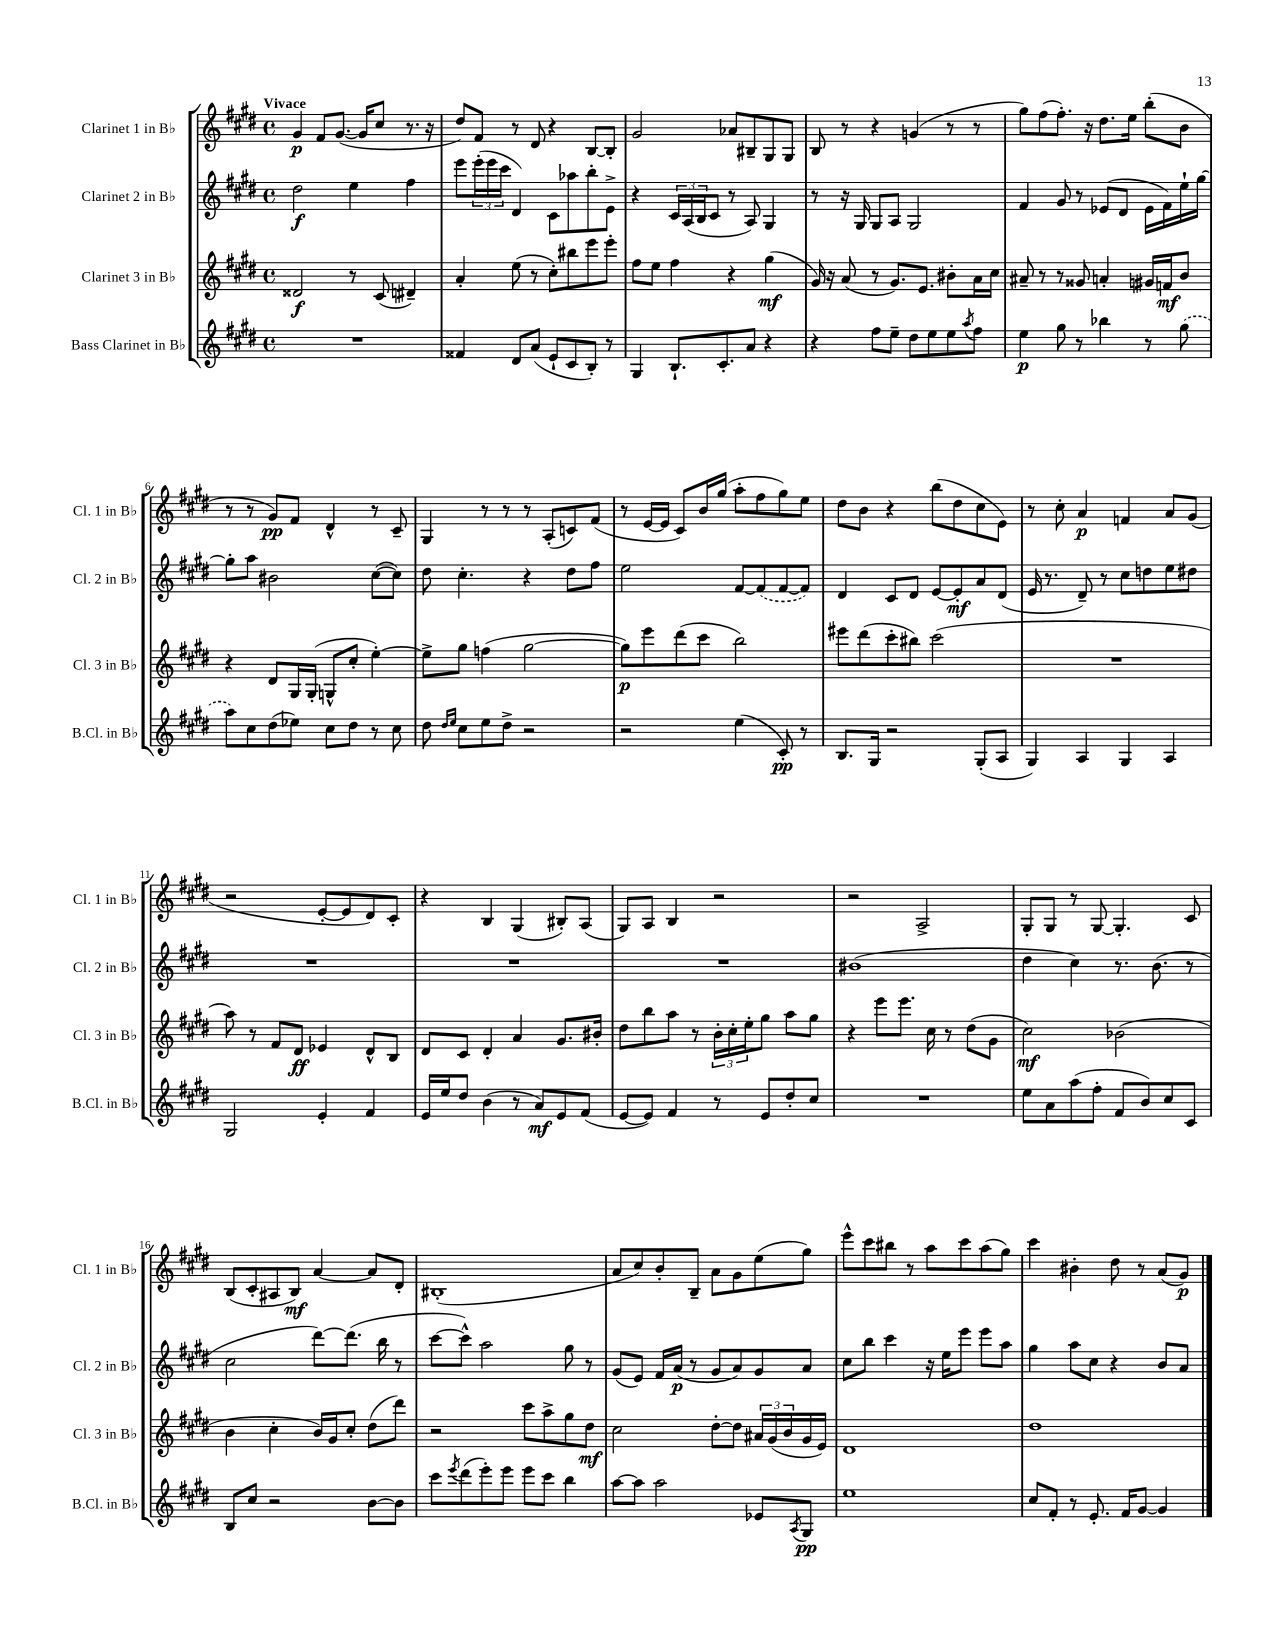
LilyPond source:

<<
\new StaffGroup <<
\new Staff = "s0" \with { instrumentName = "Clarinet 1 in Bb" shortInstrumentName = "Cl. 1 in Bb" } {
    \clef treble \key e \major \defaultTimeSignature \time 4/4 \tempo "Vivace"
    gis'4\p fis'8 gis'8.~( gis'16 cis''8 r8. r16 |
    dis''8) fis'8 r8 dis'8 r4 b8~ b8-. |
    gis'2 aes'8 bis8-- gis8 gis8 |
    b8 r8 r4 g'4( r8 r8 |
    gis''8) fis''8( fis''8.-.) r16 dis''8. e''16 b''8-.( b'8 |
    r8 r8 gis'8\pp) fis'8 dis'4-^ r8 cis'8-- |
    gis4 r8 r8 r8 a8-.( c'8) fis'8( |
    r8 e'16~ e'16 cis'8) b'16 gis''16( a''8-. fis''8 gis''8) e''8 |
    dis''8 b'8 r4 b''8( dis''8 cis''8 e'8) |
    r8 cis''8-. a'4\p f'4 a'8 gis'8( |
    r2 e'8~-. e'8 dis'8) cis'8-. |
    r4 b4 gis4( bis8-.) a8( |
    gis8) a8 b4 r2 |
    r2 a2-> |
    gis8-. gis8 r8 gis8~ gis4.-. cis'8 |
    b8( cis'8-. ais8 b8\mf) a'4~ a'8 dis'8-. |
    bis1-.( |
    a'8 cis''8) b'8-. b8-- a'8 gis'8 e''8( gis''8) |
    e'''8-^ cis'''8 bis''8 r8 a''8 cis'''8 a''8( gis''8) |
    cis'''4 bis'4-. dis''8 r8 a'8( gis'8\p) \bar "|." |
}
\new Staff = "s1" \with { instrumentName = "Clarinet 2 in Bb" shortInstrumentName = "Cl. 2 in Bb" } {
    \clef treble \key e \major \defaultTimeSignature \time 4/4
    dis''2\f e''4 fis''4 |
    e'''8 \tuplet 3/2 { e'''16-.( e'''16 cis'''16 } dis'4) cis'8 aes''8 b''8-. e'8-> |
    r4 \tuplet 3/2 { cis'16 a16( b16 } cis'8 r8 a8) gis4 |
    r8 r16 gis16 gis8 a8 gis2 |
    fis'4 gis'8 r8 ees'8( dis'8 ees'16 fis'16) e''16-! gis''16~ |
    gis''8-. a''8 bis'2 cis''8~( cis''8) |
    dis''8 cis''4.-. r4 dis''8 fis''8 |
    e''2 fis'8~ \once \slurDashed fis'8( fis'8~ fis'8) |
    dis'4 cis'8 dis'8 e'8~ e'8-.\mf a'8 dis'8( |
    e'16 r8. dis'8--) r8 cis''8 d''8 e''8 dis''8 |
    R1 |
    R1 |
    R1 |
    bis'1( |
    dis''4 cis''4) r8. b'8.( r8 |
    cis''2 dis'''8~) dis'''8.( b''16 r8 |
    cis'''8~ cis'''8-^) a''2 gis''8 r8 |
    gis'8( e'8) fis'16 a'16\p( r8 gis'8 a'8) gis'8 a'8 |
    cis''8 b''8 cis'''4 r16 e''16 e'''8 e'''8 a''8 |
    gis''4 a''8 cis''8 r4 b'8 a'8 \bar "|." |
}
\new Staff = "s2" \with { instrumentName = "Clarinet 3 in Bb" shortInstrumentName = "Cl. 3 in Bb" } {
    \clef treble \key e \major \defaultTimeSignature \time 4/4
    disis'2\f r8 cis'8( dis'4--) |
    a'4-. e''8( r8 cis''8-.) bis''8 e'''8 e'''8-. |
    fis''8 e''8 fis''4 r4 gis''4\mf( |
    gis'16) r16 a'8( r8 gis'8.) e'8. bis'8-. a'16 cis''16 |
    ais'8-- r8 r8 gisis'8 a'4-. gis'16 f'16\mf b'8 |
    r4 dis'8 gis16 gis16-.( g8-^ cis''8-. e''4~-.) |
    e''8-> gis''8 f''4( gis''2~ |
    gis''8\p) e'''8 dis'''8( cis'''8 b''2) |
    eis'''8 dis'''8( cis'''8-. bis''8) cis'''2( |
    R1 |
    a''8) r8 fis'8 dis'8\ff ees'4 dis'8-^ b8 |
    dis'8 cis'8 dis'4-. a'4 gis'8. bis'16-. |
    dis''8 b''8 a''8 r8 \tuplet 3/2 { b'16-. cis''16-. e''16-. } gis''8 a''8 gis''8 |
    r4 e'''8 e'''8. cis''16 r8 dis''8( gis'8 |
    cis''2\mf) bes'2( |
    b'4 cis''4-. b'16) gis'16 cis''8-. dis''8( dis'''8) |
    r2 cis'''8 a''8-> gis''8 dis''8\mf |
    cis''2 dis''8~-. dis''8 \tuplet 3/2 { ais'16 gis'16( b'16 } gis'16 e'16) |
    dis'1 |
    dis''1 \bar "|." |
}
\new Staff = "s3" \with { instrumentName = "Bass Clarinet in Bb" shortInstrumentName = "B.Cl. in Bb" } {
    \clef treble \key e \major \defaultTimeSignature \time 4/4
    R1 |
    fisis'4 dis'8 a'8( e'8-! cis'8 b8-.) r8 |
    gis4 b8.-! cis'8.-. a'8 r4 |
    r4 fis''8 e''8-- dis''8 e''8 e''8 \acciaccatura { a''8 } fis''8 |
    e''4\p gis''8 r8 bes''4 r8 \once \slurDashed gis''8( |
    a''8) cis''8 dis''8( ees''8) cis''8 dis''8 r8 cis''8 |
    dis''8 \grace { dis''16 e''16 } cis''8 e''8 dis''8-> r2 |
    r2 e''4( cis'8-.\pp) r8 |
    b8. gis16 r2 gis8-.( a8 |
    gis4) a4 gis4 a4 |
    gis2 e'4-. fis'4 |
    e'16 e''16 dis''8 b'4( r8 a'8\mf) e'8 fis'8( |
    e'8~ e'8) fis'4 r8 e'8 dis''8-. cis''8 |
    R1 |
    e''8 a'8 a''8( fis''8-. fis'8 b'8) cis''8 cis'8 |
    b8 cis''8 r2 b'8~ b'8 |
    cis'''8 \acciaccatura { e'''8 } dis'''8( e'''8-.) e'''8 e'''8 cis'''8 b''4 |
    a''8~ a''8 a''2 ees'8 \acciaccatura { a8 } gis8\pp |
    e''1 |
    cis''8 fis'8-. r8 e'8.-. fis'16 gis'8~ gis'4 \bar "|." |
}
>>
>>
